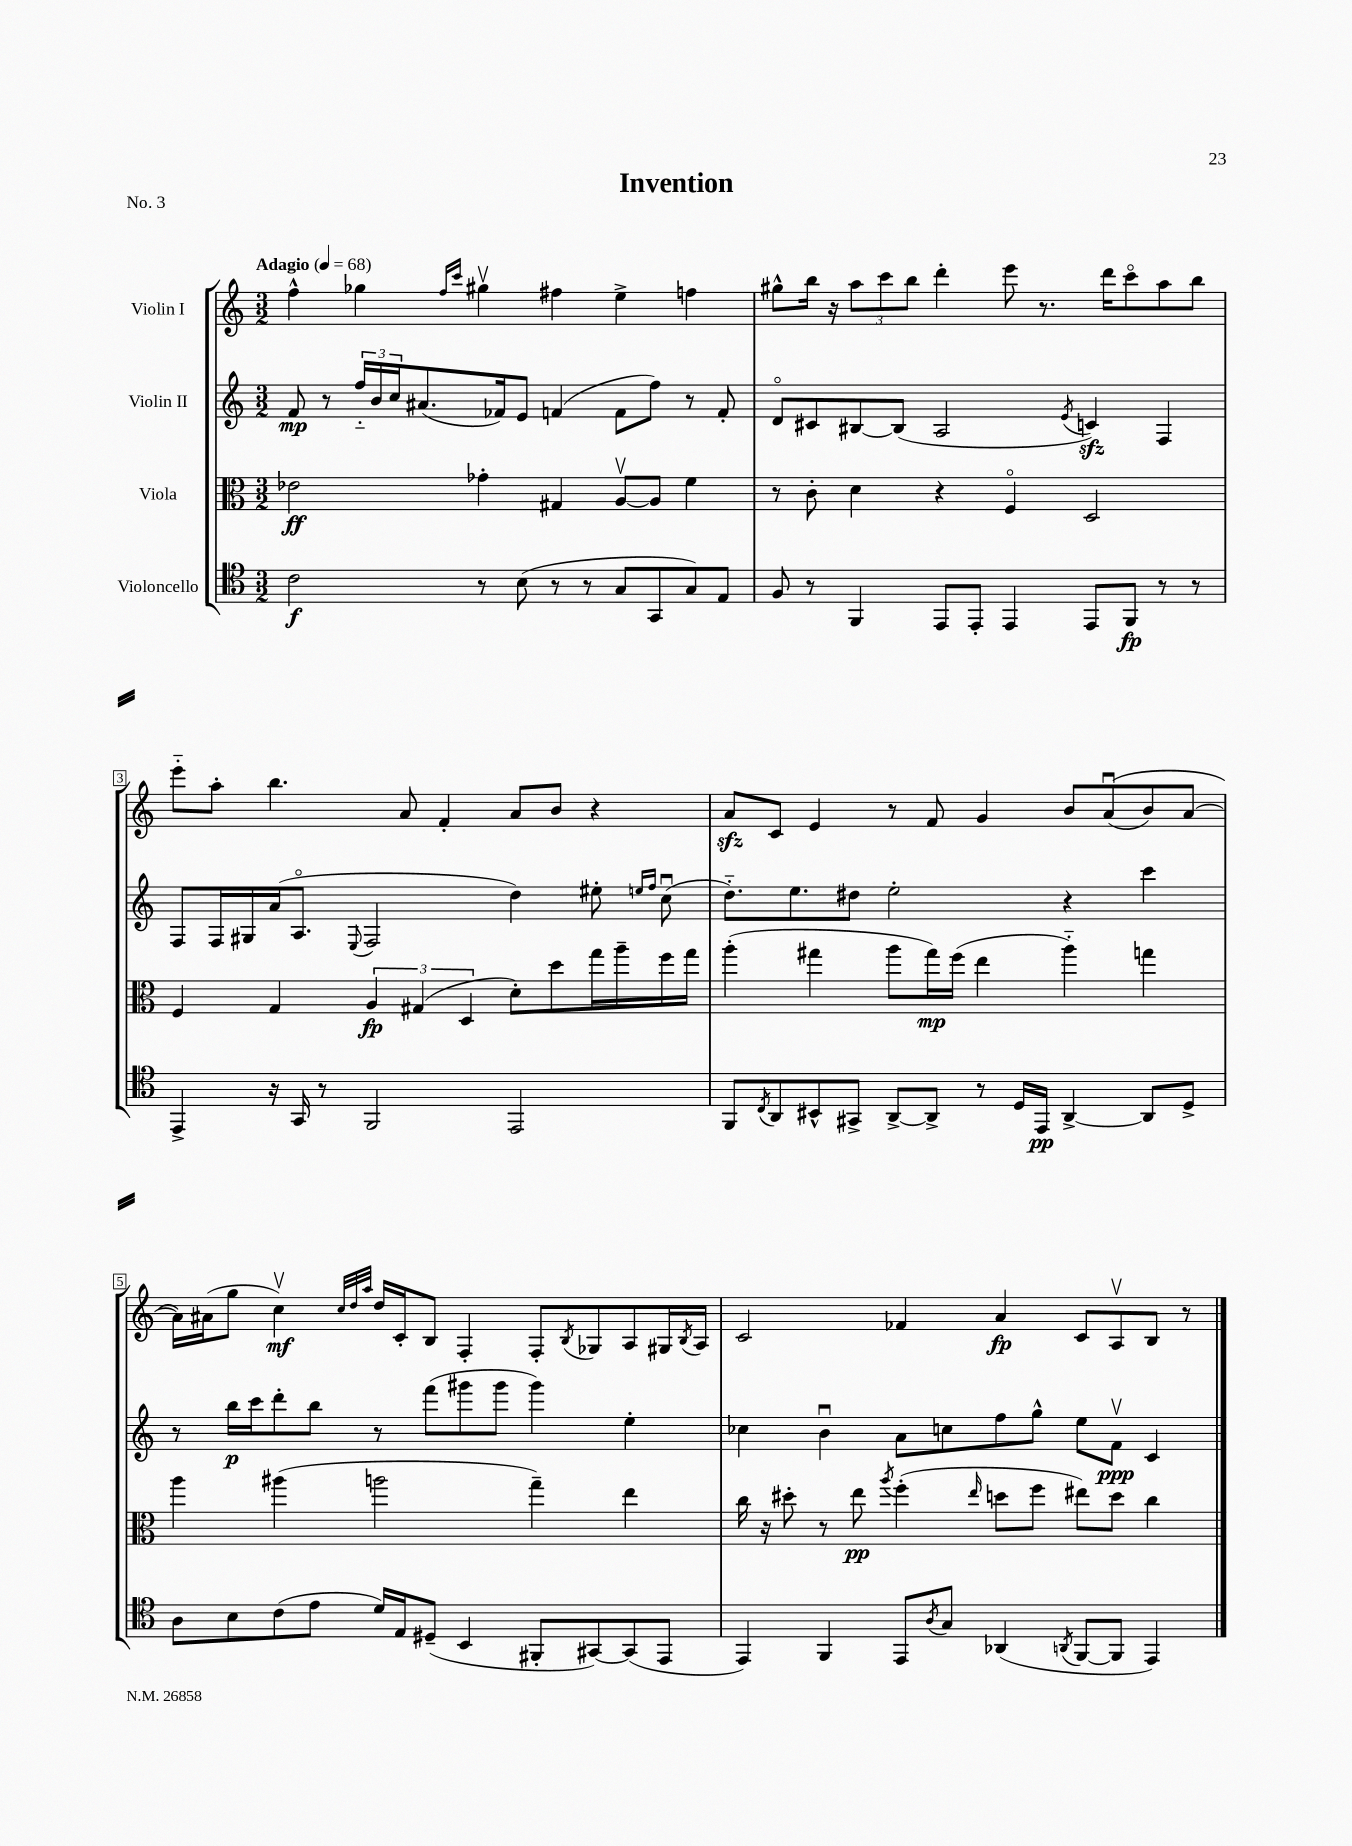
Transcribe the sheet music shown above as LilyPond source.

\header { title = "Invention" piece = "No. 3" }
<<
\new StaffGroup <<
\new Staff = "s0" \with { instrumentName = "Violin I" } {
    \clef treble \key c \major \numericTimeSignature \time 3/2 \tempo "Adagio" 4 = 68
    f''4-^ ges''4 \grace { f''16 c'''16 } gis''4\upbow fis''4 e''4-> f''4 |
    gis''8-^ b''16 r16 \tuplet 3/2 { a''8 c'''8 b''8 } d'''4-. e'''8 r8. d'''16 c'''8\flageolet a''8 b''8 |
    e'''8-_ a''8-. b''4. a'8 f'4-. a'8 b'8 r4 |
    a'8\sfz c'8 e'4 r8 f'8 g'4 b'8 a'8\downbow(\( b'8) a'8~ |
    a'16\) ais'16( g''8 c''4\upbow\mf) \grace { c''32 d''32 a''32 } d''16 c'16-. b8 f4-. f8-. \acciaccatura { b8 } ges8 a8 gis16 \acciaccatura { b8 } a16 |
    c'2 fes'4 a'4\fp c'8 a8\upbow b8 r8 \bar "|." |
}
\new Staff = "s1" \with { instrumentName = "Violin II" } {
    \clef treble \key c \major \numericTimeSignature \time 3/2
    f'8\mp r8 \tuplet 3/2 { f''16-_ b'16 c''16 } ais'8.( fes'16) e'8 f'4( f'8 f''8) r8 f'8-. |
    d'8\flageolet cis'8 bis8~ bis8( a2 \acciaccatura { e'8 } c'4\sfz) f4 |
    f8 f16 gis16 a'16( a8.\flageolet \appoggiatura { e8 } f2 d''4) eis''8-. \grace { e''16 f''16 } c''8\downbow( |
    d''8.-_) e''8. dis''8 e''2-. r4 c'''4 |
    r8 b''16\p c'''16 d'''8-. b''8 r8 f'''8( gis'''8 gis'''8 gis'''4) e''4-. |
    ces''4 b'4\downbow a'8 c''8 f''8 g''8-^ e''8 f'8\upbow\ppp c'4 \bar "|." |
}
\new Staff = "s2" \with { instrumentName = "Viola" } {
    \clef alto \key c \major \numericTimeSignature \time 3/2
    ees'2\ff ges'4-. gis4 a8~\upbow a8 f'4 |
    r8 c'8-. d'4 r4 f4\flageolet d2 |
    f4 g4 \tuplet 3/2 { a4\fp gis4( d4 } d'8-.) d''8 g''16 a''16-- f''16 g''16 |
    a''4-.( gis''4 a''8 gis''16\mp) f''16( e''4 a''4-_) g''4 |
    a''4 ais''4( a''2 g''4--) e''4 |
    c''16 r16 dis''8-. r8 e''8\pp \acciaccatura { a''8 } f''4-.( \grace { e''16 } d''8 f''8 eis''8) d''8 c''4 \bar "|." |
}
\new Staff = "s3" \with { instrumentName = "Violoncello" } {
    \clef tenor \key c \major \numericTimeSignature \time 3/2
    c'2\f r8 b8( r8 r8 g8 g,8 g8) e8 |
    f8 r8 f,4 e,8 e,8-. e,4 e,8 f,8\fp r8 r8 |
    e,4-> r16 g,16 r8 f,2 e,2 |
    f,8 \acciaccatura { c8 } a,8 bis,8-^ gis,8-> a,8~-> a,8-> r8 d16 e,16\pp a,4~-> a,8 d8-> |
    a8 b8 c'8( e'8 d'16) e16 dis8--( b,4 fis,8-. gis,8~) gis,8( e,8 |
    e,4) f,4 e,8 \acciaccatura { a8 } g8 aes,4( \acciaccatura { a,8 } f,8~ f,8 e,4) \bar "|." |
}
>>
>>
\layout { \context { \Score \override BarNumber.stencil = #(make-stencil-boxer 0.1 0.3 ly:text-interface::print) } }
